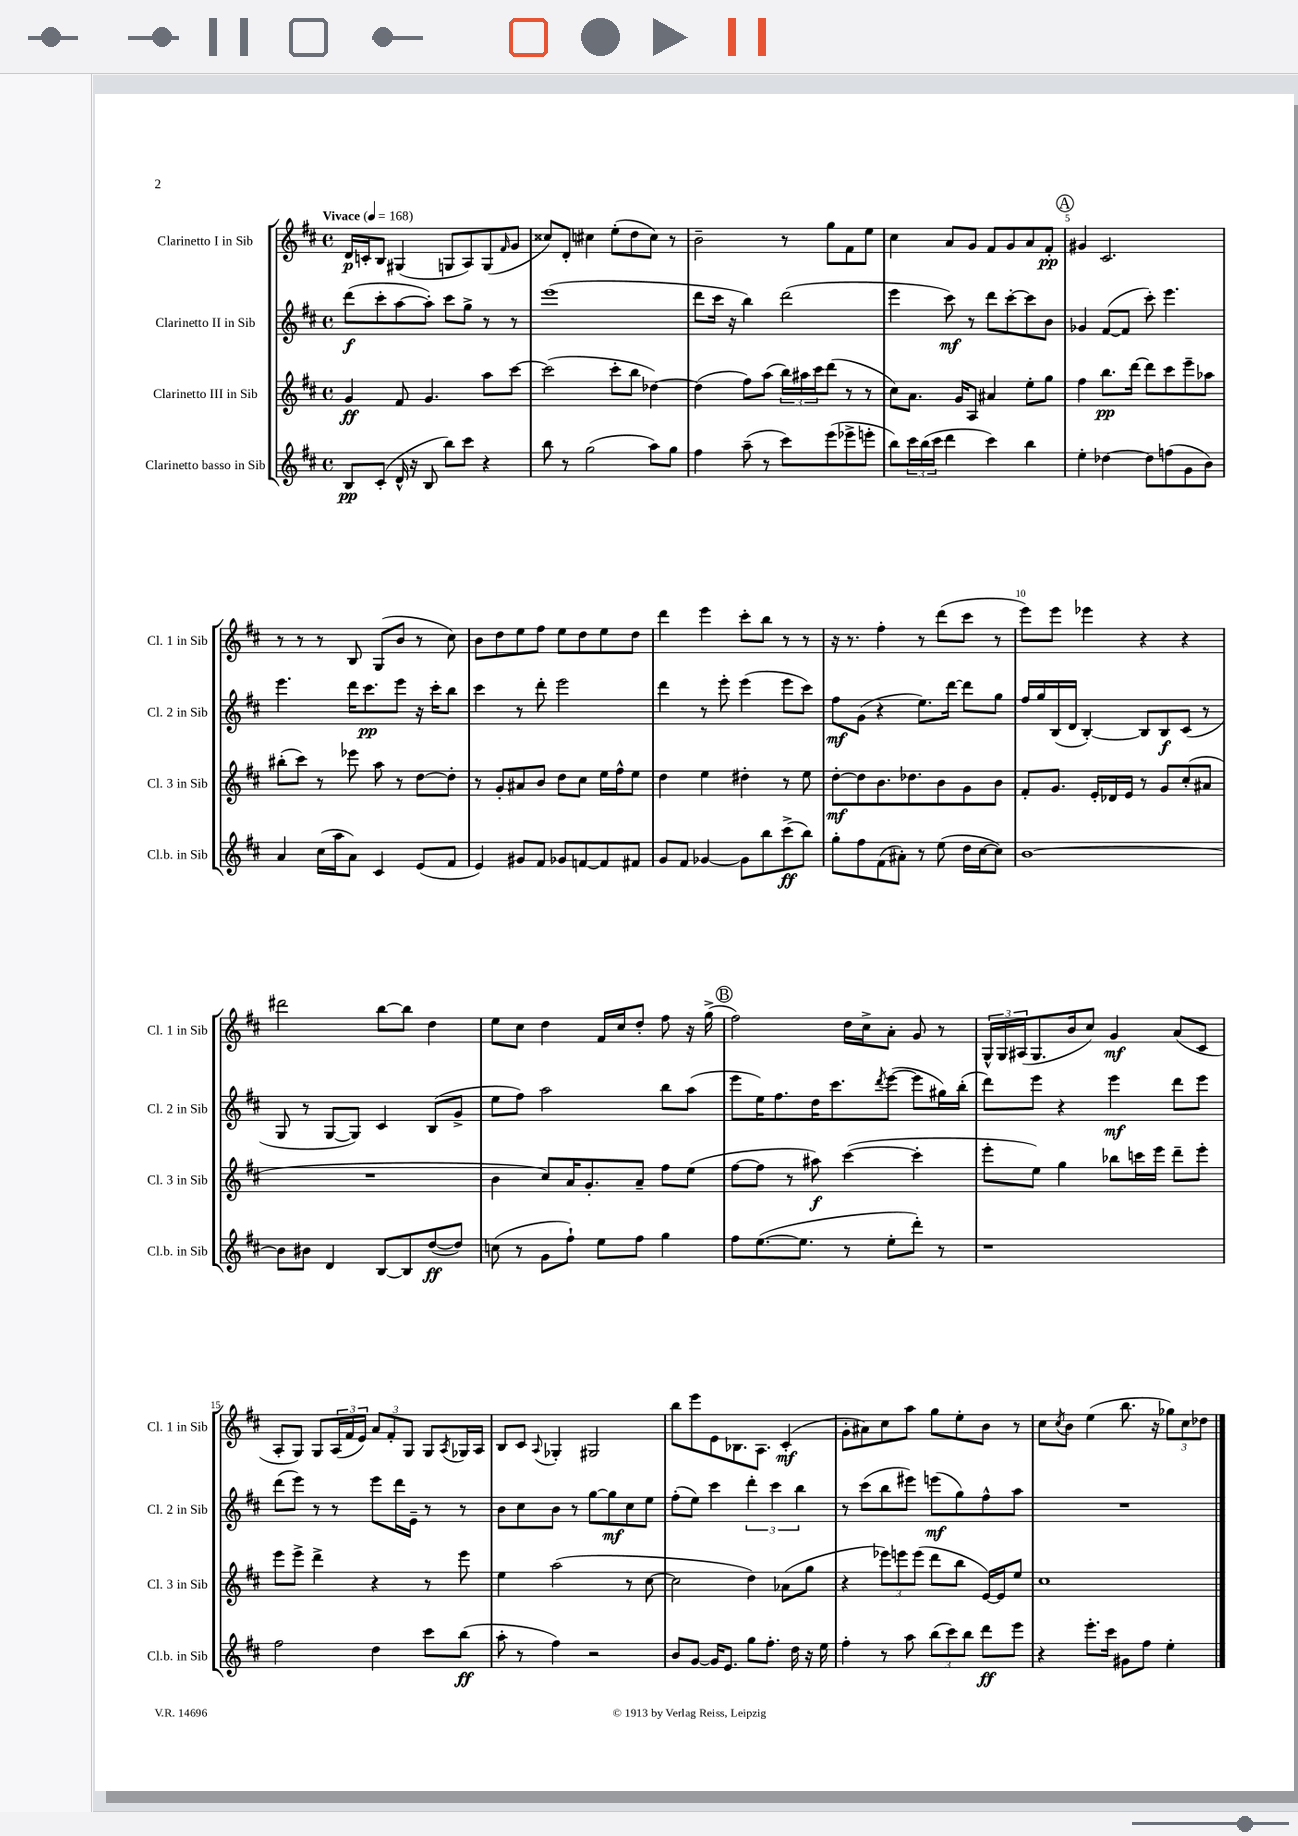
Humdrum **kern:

**kern	**dynam	**kern	**dynam	**kern	**dynam	**kern	**dynam
*part4	*part4	*part3	*part3	*part2	*part2	*part1	*part1
*staff4	*staff4	*staff3	*staff3	*staff2	*staff2	*staff1	*staff1
*I"Clarinetto basso in Sib	*	*I"Clarinetto III in Sib	*	*I"Clarinetto II in Sib	*	*I"Clarinetto I in Sib	*
*I'Cl.b. in Sib	*	*I'Cl. 3 in Sib	*	*I'Cl. 2 in Sib	*	*I'Cl. 1 in Sib	*
*clefG2	*	*clefG2	*	*clefG2	*	*clefG2	*
*k[f#c#]	*	*k[f#c#]	*	*k[f#c#]	*	*k[f#c#]	*
*M4/4	*	*M4/4	*	*M4/4	*	*M4/4	*
*met(c)	*	*met(c)	*	*met(c)	*	*met(c)	*
*MM168	*	*MM168	*	*MM168	*	*MM168	*
=1	=1	=1	=1	=1	=1	=1	=1
!	!	!	!	!	!	!LO:TX:a:B:t=Vivace	!
8B/L	pp	4g/	ff	(8ddd\L	f	16d/LL	p
.	.	.	.	.	.	16cn'/J	.
(8c#'/J	.	.	.	8ccc#'\	.	8B/J	.
16d^^/	.	8f#/	.	[8aa\	.	(4G#X/	.
16r	.	.	.	.	.	.	.
8B/	.	4.g/	.	8aa'\J])	.	.	.
8bb\L)	.	.	.	8ccc#\L	.	8Gn/L	.
8ccc#\J	.	.	.	8gg^\J	.	8A/)	.
4r	.	8aa\L	.	8r	.	(8G/	.
.	.	.	.	.	.	16qqf#/	.
.	.	[8ccc#\J	.	8r	.	8g/J	.
=2	=2	=2	=2	=2	=2	=2	=2
8bb\	.	(2ccc#\]	.	(1eee	.	8cc##X/L)	.
8r	.	.	.	.	.	8d'/J	.
(2gg\	.	.	.	.	.	4cc#X\	.
.	.	8ccc#'\L	.	.	.	(8ee'\L	.
.	.	8bb\J	.	.	.	8dd\	.
8aa\L)	.	[4dd-X\)	.	.	.	8cc#\J)	.
8gg\J	.	.	.	.	.	8r	.
=3	=3	=3	=3	=3	=3	=3	=3
4ff#\	.	(4dd-\]	.	8ddd\L	.	2b~\	.
.	.	.	.	16ccc#\Jk	.	.	.
.	.	.	.	16r	.	.	.
(8aa~\	.	8ff#\L)	.	4bb\)	.	.	.
8r	.	(8aa\J	.	.	.	.	.
8ccc#\L)	.	24bb\LL)	.	(2ddd\	.	8r	.
.	.	24aa#X\	.	.	.	.	.
.	.	24ccc#\J	.	.	.	.	.
(8eee\	.	(8ddd\J	.	.	.	8gg\L	.
8eee-X^\	.	8r	.	.	.	8f#\	.
8eeen'\J	.	8r	.	.	.	8ee\J	.
=4	=4	=4	=4	=4	=4	=4	=4
8bb\L)	.	8cc#\L)	.	4eee\	.	4cc#\	.
24ccc#\L	.	8.a\J	.	.	.	.	.
(24bb\	.	.	.	.	.	.	.
24ccc#\JJ	.	.	.	.	.	.	.
4ddd\	.	.	.	8ccc#\)	mf	8a/L	.
.	.	16g/KL	.	.	.	.	.
.	.	8A/J	.	8r	.	8g/J	.
4ccc#\)	.	4a#X/	.	8ddd\L	.	8f#/L	.
.	.	.	.	[8ccc#'\	.	8g/	.
4bb\	.	8ee'\L	.	8ccc#\]	.	8a/	.
.	.	8gg\J	.	8b\J	.	8f#'/J	pp
!!LO:REH:place=s1:t=A
=5	=5	=5	=5	=5	=5	=5	=5
4ee'\	.	4ff#\	.	4g-X/	.	4g#X/	.
[4dd-X\	.	8.bb\L	pp	([8f#/L	.	2.c#/	.
.	.	.	.	8f#/J]	.	.	.
.	.	[16ddd\Jk	.	.	.	.	.
8dd-\L]	.	8ddd\L]	.	8ccc#'\)	.	.	.
(8ffn\	.	8ccc#\	.	4.eee\	.	.	.
8g\	.	8eee~\	.	.	.	.	.
8b\J)	.	8aa-X\J	.	.	.	.	.
!!LO:LB:g=z
=6	=6	=6	=6	=6	=6	=6	=6
4a/	.	(8bb#X'\L	.	4.eee\	.	8r	.
.	.	8ccc#\J)	.	.	.	8r	.
(16cc#\LL	.	8r	.	.	.	8r	.
16aa\J	.	.	.	.	.	.	.
8a\J)	.	8eee-X\	.	16ddd\KL	.	8B/	.
.	.	.	.	8.ccc#\	pp	.	.
4c#/	.	8aa\	.	.	.	(8G/L	.
.	.	8r	.	8eee\J	.	8b/J	.
(8e/L	.	[8dd\L	.	16r	.	8r	.
.	.	.	.	16ccc#'\KL	.	.	.
8f#/J	.	8dd'\J]	.	8bb\J	.	8cc#\)	.
=7	=7	=7	=7	=7	=7	=7	=7
4e/)	.	8r	.	4ccc#\	.	8b\L	.
.	.	8g'/L	.	.	.	8dd\	.
8g#X/L	.	8a#X/	.	8r	.	8ee\	.
8f#/J	.	8b/J	.	8ddd'\	.	8ff#\J	.
8g-X/L	.	8dd\L	.	2eee\	.	8ee\L	.
[8fn/	.	8cc#\J	.	.	.	8dd\	.
8f/]	.	16ee\LL	.	.	.	8ee\	.
.	.	16ff#^^\J	.	.	.	.	.
8f#X/J	.	8ee\J	.	.	.	8dd\J	.
=8	=8	=8	=8	=8	=8	=8	=8
8g/L	.	4dd\	.	4ddd\	.	4ddd\	.
8f#/J	.	.	.	.	.	.	.
[4g-X/	.	4ee\	.	8r	.	4eee\	.
.	.	.	.	8eee'\	.	.	.
8g-\L]	.	4dd#X'\	.	(4eee\	.	8ccc#'\L	.
8bb\	.	.	.	.	.	8bb\J	.
(8ccc#^\	ff	8r	.	8eee\L	.	8r	.
8bb\J)	.	8ee\	.	8ccc#\J)	.	8r	.
=9	=9	=9	=9	=9	=9	=9	=9
8gg'\L	.	[8dd'\L	mf	8ff#\L	mf	16r	.
.	.	.	.	.	.	8.r	.
8ff#\	.	8dd\]	.	(8g\J	.	.	.
(8f#\	.	8.b\	.	4r	.	4ff#'\	.
8a#X'\J)	.	.	.	.	.	.	.
.	.	8.dd-X\	.	.	.	.	.
8r	.	.	.	8.ee\L)	.	8r	.
(8ee\	.	8b\	.	.	.	(8ddd\L	.
.	.	.	.	[16ddd\Jk	.	.	.
16dd\LL	.	8g\	.	8ddd\L]	.	8ccc#\J	.
[16cc#\J	.	.	.	.	.	.	.
8cc#\J])	.	8b\J	.	8gg\J	.	8r	.
=10	=10	=10	=10	=10	=10	=10	=10
[1b	.	8f#'/L	.	16ff#/LL	.	8eee\L)	.
.	.	.	.	16gg/	.	.	.
.	.	8.g/J	.	(16B/	.	8eee\J	.
.	.	.	.	16d/JJ	.	.	.
.	.	.	.	[4B'/)	.	4eee-X\	.
.	.	16e'/LL	.	.	.	.	.
.	.	16d-X/	.	.	.	.	.
.	.	16e/JJ	.	.	.	.	.
.	.	8r	.	8B/L]	.	4r	.
.	.	8g/L	.	8B/	f	.	.
.	.	(8cc#'/	.	(8c#/J	.	4r	.
.	.	8a#X/J	.	8r	.	.	.
!!LO:LB:g=z
=11	=11	=11	=11	=11	=11	=11	=11
8b\L]	.	1r	.	8G/	.	2ddd#X\	.
8b#X\J	.	.	.	8r	.	.	.
4d/	.	.	.	[8G/L	.	.	.
.	.	.	.	8G/J])	.	.	.
[8B/L	.	.	.	4c#/	.	[8bb\L	.
8B/]	.	.	.	.	.	8bb\J]	.
([8dd/	ff	.	.	(8B/L	.	4dd\	.
8dd/J])	.	.	.	8g^/J	.	.	.
=12	=12	=12	=12	=12	=12	=12	=12
(8ccn\	.	4b\	.	8ee\L	.	8ee\L	.
8r	.	.	.	8ff#\J)	.	8cc#\J	.
8g\L	.	8cc#/L)	.	2aa\	.	4dd\	.
8ff#`\J)	.	16a/K	.	.	.	.	.
.	.	8.g'/	.	.	.	.	.
8ee\L	.	.	.	.	.	16f#/LL	.
.	.	.	.	.	.	16cc#/J	.
8ff#\J	.	8a~/J	.	.	.	8dd'/J	.
4gg\	.	8ff#\L	.	8bb\L	.	8ff#\	.
.	.	(8ee\J	.	(8aa\J	.	16r	.
.	.	.	.	.	.	(16gg^\	.
!!LO:REH:place=s1:t=B
=13	=13	=13	=13	=13	=13	=13	=13
8ff#\L	.	[8ff#\L	.	8eee\L	.	2ff#\)	.
([8.ee\	.	8ff#\J]	.	16ee\K)	.	.	.
.	.	.	.	8.ff#\	.	.	.
.	.	8r	.	.	.	.	.
8.ee\J]	.	.	.	.	.	.	.
.	.	8aa#X\)	f	16dd\K	.	.	.
.	.	.	.	8.ccc#\	.	.	.
8r	.	([4ccc#\	.	.	.	16dd\LL	.
.	.	.	.	.	.	16cc#^\J	.
.	.	.	.	8qddd/	.	.	.
8ee'\L	.	.	.	([8eee\J	.	8a'\J	.
8ddd'\J)	.	4ccc#'\]	.	8eee\L]	.	8g/	.
8r	.	.	.	16gg#X\L)	.	8r	.
.	.	.	.	(16bb'\JJ	.	.	.
=14	=14	=14	=14	=14	=14	=14	=14
1r	.	8eee'\L	.	8ddd\L)	.	24G^^/LL	.
.	.	.	.	.	.	24G/	.
.	.	.	.	.	.	(24A#X/J	.
.	.	8ee\J)	.	8eee\J	.	8.G/	.
.	.	4gg\	.	4r	.	.	.
.	.	.	.	.	.	16b/k	.
.	.	.	.	.	.	8cc#/J)	.
.	.	8bb-X\L	.	4eee\	mf	4g/	mf
.	.	16cccn\L	.	.	.	.	.
.	.	16eee\JJ	.	.	.	.	.
.	.	8ddd~\L	.	8ddd\L	.	(8a/L	.
.	.	8eee'\J	.	8eee\J	.	8c#/J	.
!!LO:LB:g=z
=15	=15	=15	=15	=15	=15	=15	=15
2ff#\	.	8eee\L	.	(8ddd\L	.	8A'/L	.
.	.	8eee^\J	.	8eee\J)	.	8G/J)	.
.	.	4ddd^\	.	8r	.	8G/L	.
.	.	.	.	8r	.	(24A/L	.
.	.	.	.	.	.	24f#/	.
.	.	.	.	.	.	24e/JJ)	.
4dd\	.	4r	.	8eee\L	.	12a/L	.
.	.	.	.	.	.	12f#'/	.
.	.	.	.	16ddd\L	.	.	.
.	.	.	.	.	.	12G/J	.
.	.	.	.	16e~\JJ	.	.	.
8ccc#\L	.	8r	.	8r	.	8G/L	.
.	.	.	.	.	.	8qA/	.
(8bb\J	ff	8eee\	.	8r	.	16G-X/L	.
.	.	.	.	.	.	16A/JJ	.
=16	=16	=16	=16	=16	=16	=16	=16
8aa'\	.	4ee\	.	8b\L	.	8B/L	.
8r	.	.	.	8cc#\	.	8c#/J	.
.	.	.	.	.	.	8qqA/	.
4ff#\)	.	(2aa\	.	8b\J	.	4G-X'/	.
.	.	.	.	8r	.	.	.
2r	.	.	.	[8gg\L	.	2G#X/	.
.	.	.	.	8gg\]	mf	.	.
.	.	8r	.	8cc#\	.	.	.
.	.	[8cc#\	.	8ee\J	.	.	.
=17	=17	=17	=17	=17	=17	=17	=17
8b/L	.	2cc#\]	.	(8ff#'\L	.	8bb\L	.
[8g/J	.	.	.	8ee\J)	.	8eee\	.
16g/KL]	.	.	.	4ccc#\	.	8e\	.
8.e/J	.	.	.	.	.	.	.
.	.	.	.	.	.	8.B-X\	.
8gg\L	.	4dd\)	.	6ddd'\	.	.	.
.	.	.	.	.	.	8.A\J	.
8.ff#'\J	.	.	.	.	.	.	.
.	.	.	.	6ccc#\	.	.	.
.	.	(8a-X\L	.	.	.	(4c#'/	mf
16dd\	.	.	.	.	.	.	.
.	.	.	.	6bb\	.	.	.
16r	.	8gg\J	.	.	.	.	.
16ee\	.	.	.	.	.	.	.
=18	=18	=18	=18	=18	=18	=18	=18
4ff#'\	.	4r	.	8r	.	8g'\L	.
.	.	.	.	(8ccc#\L	.	8a#X\)	.
8r	.	12eee-X\L)	.	8bb\	.	8cc#\	.
.	.	12eeen\	.	.	.	.	.
8aa\	.	.	.	8eee#X\J)	.	8aa\J	.
.	.	(12eee\J	.	.	.	.	.
(12bb\L	.	8ddd\L	.	(8eeen\L	mf	8gg\L	.
12ccc#\)	.	.	.	.	.	.	.
.	.	8bb\J	.	8gg\)	.	8ee'\	.
12bb\J	.	.	.	.	.	.	.
8ddd\L	ff	[16e/LL)	.	8ff#^^\	.	8b\J	.
.	.	16e/J]	.	.	.	.	.
8eee\J	.	8ee/J	.	8aa\J	.	8r	.
=19	=19	=19	=19	=19	=19	=19	=19
4r	.	1cc#	.	1r	.	8cc#\L	.
.	.	.	.	.	.	8qcc#/	.
.	.	.	.	.	.	8b\J	.
8.eee'\L	.	.	.	.	.	(4ee\	.
16ccc#\Jk	.	.	.	.	.	.	.
8g#X\L	.	.	.	.	.	8.bb\	.
8ff#\J	.	.	.	.	.	.	.
.	.	.	.	.	.	16r	.
4ee'\	.	.	.	.	.	12gg-X\L)	.
.	.	.	.	.	.	12cc#\	.
.	.	.	.	.	.	12dd-X\J	.
==	==	==	==	==	==	==	==
*-	*-	*-	*-	*-	*-	*-	*-
